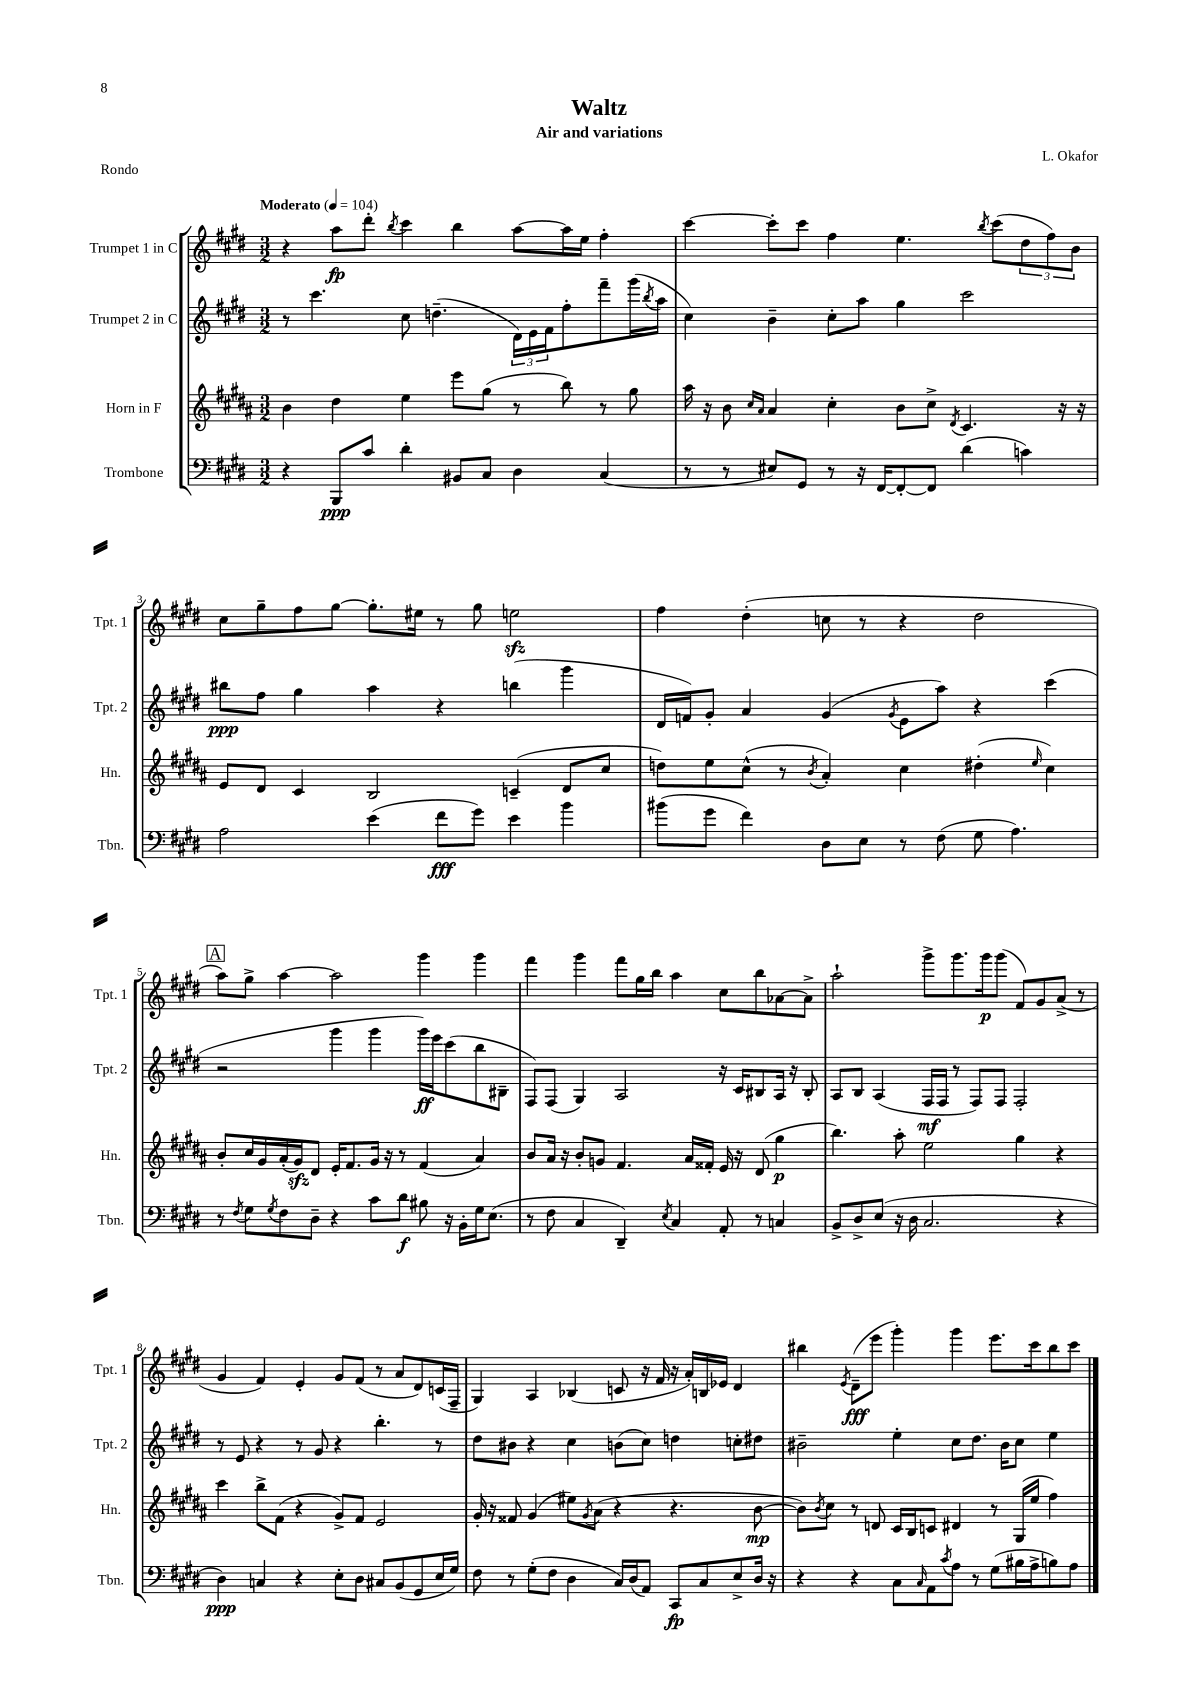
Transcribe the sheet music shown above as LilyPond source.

\header { title = "Waltz" composer = "L. Okafor" subtitle = "Air and variations" piece = "Rondo" }
<<
\new StaffGroup <<
\new Staff = "s0" \with { instrumentName = "Trumpet 1 in C" shortInstrumentName = "Tpt. 1" } {
    \clef treble \key e \major \numericTimeSignature \time 3/2 \tempo "Moderato" 4 = 104
    r4 a''8\fp dis'''8-. \acciaccatura { b''8 } cis'''4 b''4 a''8~ a''16 e''16 fis''4-. |
    cis'''4~ cis'''8-. cis'''8 fis''4 e''4. \acciaccatura { b''8 } cis'''8( \tuplet 3/2 { dis''8 fis''8) b'8 } |
    cis''8 gis''8-- fis''8 gis''8~ gis''8.-. eis''16 r8 gis''8 e''2\sfz |
    fis''4 dis''4-.( c''8 r8 r4 dis''2 |
    \mark \markup { \box "A" } a''8) gis''8-> a''4~ a''2 gis'''4 gis'''4 |
    fis'''4 gis'''4 fis'''8 gis''16 b''16 a''4 cis''8 b''8 aes'8~ aes'8-> |
    a''2-! gis'''8-> gis'''8. gis'''16\p gis'''8( fis'8) gis'8 a'8->( r8 |
    gis'4 fis'4) e'4-. gis'8 fis'8( r8 a'8 dis'8) c'16( fis16-- |
    gis4) a4 bes4( c'8 r16 fis'16 r16 a'16-.) b16 ees'16 dis'4 |
    bis''4 \acciaccatura { e'8 } dis'8--\fff( e'''8 gis'''4-.) gis'''4 e'''8. cis'''16 bis''8 cis'''8 \bar "|." |
}
\new Staff = "s1" \with { instrumentName = "Trumpet 2 in C" shortInstrumentName = "Tpt. 2" } {
    \clef treble \key e \major \numericTimeSignature \time 3/2
    r8 cis'''4. cis''8 d''4.--( \tuplet 3/2 { dis'16) e'16 fis'16 } fis''8-. fis'''8-- gis'''16( \acciaccatura { b''8 } a''16 |
    cis''4) b'4-- cis''8-. a''8 gis''4 cis'''2 |
    bis''8\ppp fis''8 gis''4 a''4 r4 b''4( gis'''4 |
    dis'16 f'16) gis'8-. a'4 gis'4( \acciaccatura { gis'8 } e'8 a''8) r4 cis'''4( |
    \mark \markup { \box "A" } r2 gis'''4 gis'''4 gis'''16\ff) e'''16 cis'''8( b''8 bis8-- |
    fis8) fis8( gis4) a2 r16 cis'16 bis8 a16 r16 bis8-. |
    a8 b8 a4( fis16\mf fis16 r8 fis8) fis8 fis2-. |
    r8 e'8 r4 r8 gis'8 r4 b''4.-. r8 |
    dis''8 bis'8 r4 cis''4 b'8( cis''8) d''4 c''8-. dis''8 |
    bis'2-- e''4-. cis''8 dis''8. bis'16 cis''8 e''4 \bar "|." |
}
\new Staff = "s2" \with { instrumentName = "Horn in F" shortInstrumentName = "Hn." } {
    \clef treble \key b \major \numericTimeSignature \time 3/2
    b'4 dis''4 e''4 e'''8 gis''8( r8 b''8) r8 gis''8 |
    ais''16 r16 b'8 \grace { cis''16 ais'16 } ais'4 cis''4-. b'8 cis''8-> \acciaccatura { dis'8 } cis'4. r16 r16 |
    e'8 dis'8 cis'4 b2 c'4--( dis'8 cis''8 |
    d''8) e''8 cis''8-^( r8 \acciaccatura { b'8 } ais'4-.) cis''4 dis''4-.( \grace { e''16 } cis''4) |
    \mark \markup { \box "A" } b'8-. cis''16 gis'16 ais'16-.( gis'16\sfz) dis'8 e'16-. fis'8. gis'16 r16 r8 fis'4( ais'4) |
    b'8 ais'16 r16 b'8-. g'8 fis'4. ais'16 fisis'16-. e'16 r16 dis'8( gis''4\p |
    b''4.) ais''8-. e''2 gis''4 r4 |
    cis'''4 b''8-> fis'8( r4 gis'8->) fis'8 e'2 |
    gis'16-. r16 fisis'8 gis'4( eis''8) \acciaccatura { gis'8 } ais'8( r4 r4. b'8~\mp |
    b'8) \acciaccatura { b'8 } cis''8 r8 d'8 cis'16 b16 c'8 dis'4 r8 gis16( e''16 fis''4) \bar "|." |
}
\new Staff = "s3" \with { instrumentName = "Trombone" shortInstrumentName = "Tbn." } {
    \clef bass \key e \major \numericTimeSignature \time 3/2
    r4 b,,8\ppp cis'8 dis'4-. bis,8 cis8 dis4 cis4( |
    r8 r8 eis8) gis,8 r8 r16 fis,16~ fis,8~-. fis,8 dis'4( c'4) |
    a2 e'4( fis'8\fff gis'8) e'4 b'4 |
    bis'8( gis'8 fis'4) dis8 e8 r8 fis8( gis8 a4.) |
    \mark \markup { \box "A" } r8 \acciaccatura { fis8 } gis8 \acciaccatura { gis8 } fis8 dis8-- r4 cis'8 dis'8\f bis8 r16 b,16-. gis16 e8.( |
    r8 fis8 cis4 dis,4--) \acciaccatura { e8 } cis4 a,8-. r8 c4 |
    b,8-> dis8-> e8( r16 dis16 cis2. r4 |
    dis4\ppp) c4 r4 e8-. dis8 cis8 b,8( gis,8 e16 gis16) |
    fis8 r8 gis8-.( fis8 dis4 cis16) dis16( a,8) cis,8\fp cis8 e8-> dis16 r16 |
    r4 r4 cis8 \grace { cis16 } a,8 \acciaccatura { cis'8 } a8 r8 gis8( bis16 a16-> b8) a8 \bar "|." |
}
>>
>>
